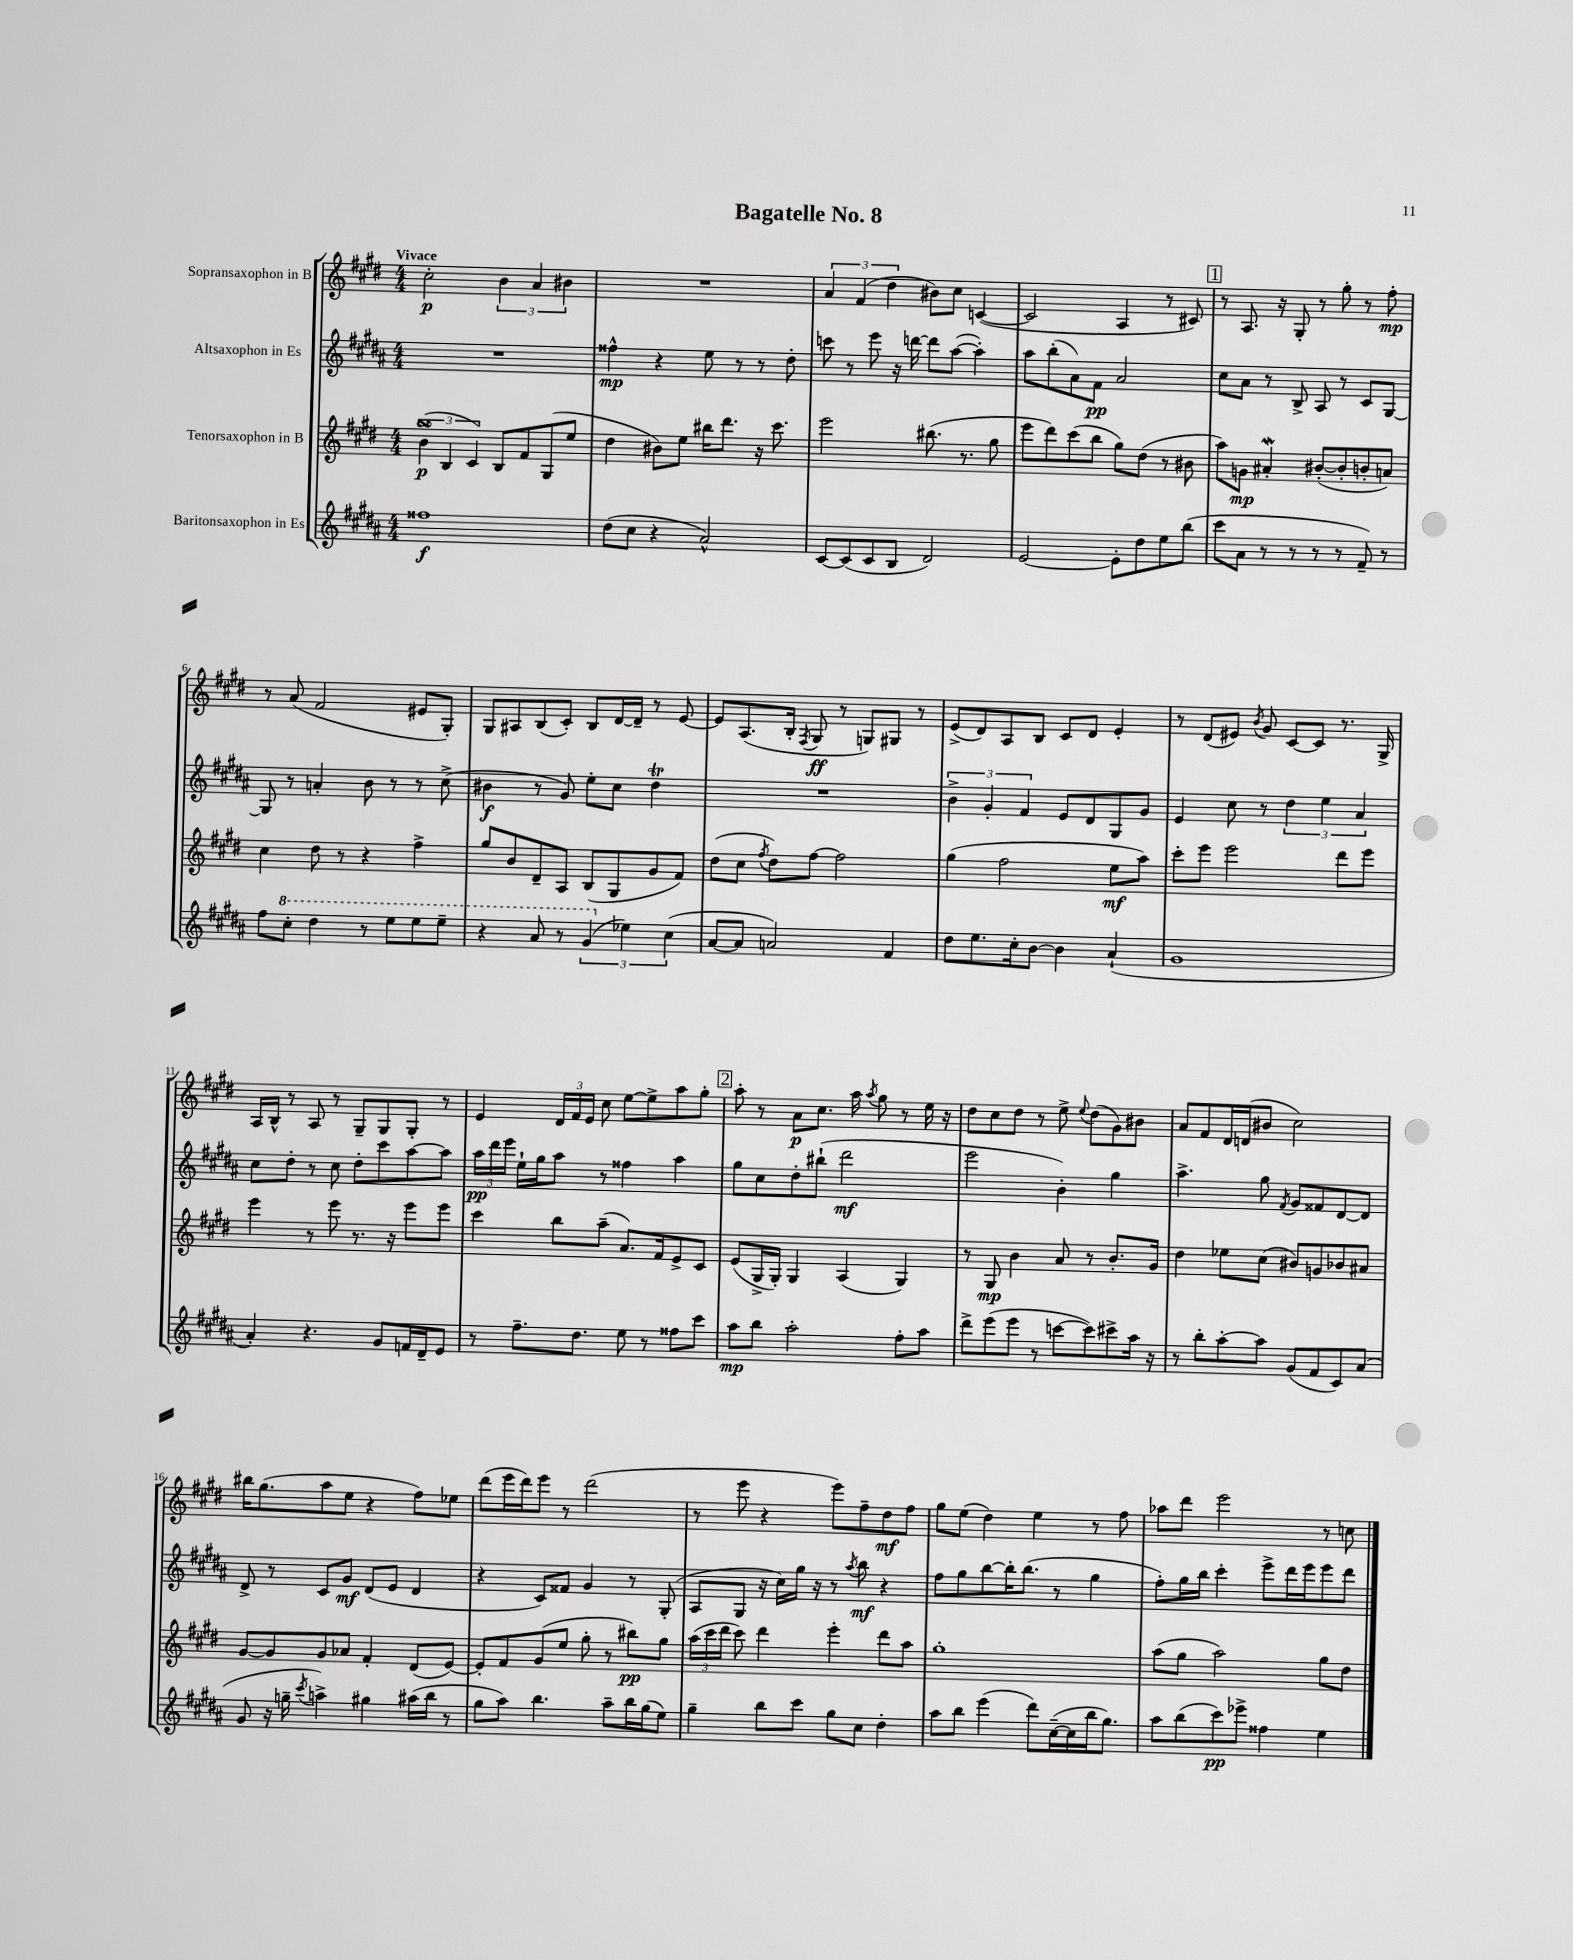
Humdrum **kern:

**kern	**dynam	**kern	**dynam	**kern	**dynam	**kern	**dynam
*part4	*part4	*part3	*part3	*part2	*part2	*part1	*part1
*staff4	*staff4	*staff3	*staff3	*staff2	*staff2	*staff1	*staff1
*I"Baritonsaxophon in Es	*	*I"Tenorsaxophon in B	*	*I"Altsaxophon in Es	*	*I"Sopransaxophon in B	*
*clefG2	*	*clefG2	*	*clefG2	*	*clefG2	*
*k[f#c#g#d#a#]	*	*k[f#c#g#d#]	*	*k[f#c#g#d#a#]	*	*k[f#c#g#d#]	*
*M4/4	*	*M4/4	*	*M4/4	*	*M4/4	*
=1	=1	=1	=1	=1	=1	=1	=1
!	!	!	!	!	!	!LO:TX:a:B:t=Vivace	!
1ff##X	f	(6bsSSS^\	p	1r	.	2cc#'\	p
.	.	6B/	.	.	.	.	.
.	.	6c#/)	.	.	.	.	.
.	.	8B/L	.	.	.	6b\	.
.	.	8f#/	.	.	.	.	.
.	.	.	.	.	.	6a/	.
.	.	(8G#/	.	.	.	.	.
.	.	.	.	.	.	6b#X\	.
.	.	8ee/J	.	.	.	.	.
=2	=2	=2	=2	=2	=2	=2	=2
(8dd#\L	.	4dd#\	.	4ff##X^^\	mp	1r	.
8cc#\J	.	.	.	.	.	.	.
4r	.	8b#X\L)	.	4r	.	.	.
.	.	8ee\J	.	.	.	.	.
2a#^^/)	.	16bb#X\KL	.	8ee\	.	.	.
.	.	8.ddd#\J	.	.	.	.	.
.	.	.	.	8r	.	.	.
.	.	16r	.	8r	.	.	.
.	.	8.ccc#\	.	.	.	.	.
.	.	.	.	8dd#'\	.	.	.
=3	=3	=3	=3	=3	=3	=3	=3
[8c#/L	.	2eee\	.	8cccn\	.	6a/	.
(8c#/]	.	.	.	8r	.	.	.
.	.	.	.	.	.	(6f#/	.
8c#/	.	.	.	8eee\	.	.	.
.	.	.	.	.	.	6dd#\	.
8B/J	.	.	.	16r	.	.	.
.	.	.	.	[16dddn\	.	.	.
2d#/)	.	(8.bb#X\	.	8ddd\L]	.	8b#X\L)	.
.	.	.	.	([8aa#\J	.	8cc#\J	.
.	.	8.r	.	.	.	.	.
.	.	.	.	4aa#'\])	.	([4cn/	.
.	.	8gg#\	.	.	.	.	.
=4	=4	=4	=4	=4	=4	=4	=4
[2e/	.	8eee\L	.	8aa#\L	.	2c/]	.
.	.	8ddd#\)	.	(8bb'\	.	.	.
.	.	(8ccc#\	.	8a#\)	.	.	.
.	.	8bb\J	.	8f#\J	pp	.	.
8e'\L]	.	8gg#\L)	.	2a#/	.	4A/	.
8dd#\	.	(8dd#\J	.	.	.	.	.
8ee\	.	8r	.	.	.	8r	.
(8bb\J	.	8b#X\	.	.	.	8c#X/)	.
!!LO:REH:place=s1:t=1
=5	=5	=5	=5	=5	=5	=5	=5
8ccc#\L	.	8aa\L)	.	8cc#\L	.	8r	.
8a#\J	.	8gn\J	mp	8a#\J	.	8.A/	.
8r	.	4a#XW'/	.	8r	.	.	.
.	.	.	.	.	.	16r	.
8r	.	.	.	8B^/	.	8G#'/	.
8r	.	([8b#X'/L	.	8A#/	.	8r	.
8r	.	8b#'/]	.	8r	.	8gg#'\	.
8f#~/)	.	8bn'/	.	8c#/L	.	8r	.
8r	.	8an/J)	.	[8G#/J	.	8ff#'\	mp
!!LO:LB:g=z
=6	=6	=6	=6	=6	=6	=6	=6
8ff#\L	.	4cc#\	.	8G#/]	.	8r	.
*8va	*	*	*	*	*	*	*
8ccc#'\J	.	.	.	8r	.	(8a/	.
4ddd#\	.	8dd#\	.	4an'/	.	2f#/	.
.	.	8r	.	.	.	.	.
8r	.	4r	.	8b\	.	.	.
8eee\L	.	.	.	8r	.	.	.
8eee\	.	4ff#^\	.	8r	.	8e#X/L	.
8eee~\J	.	.	.	(8cc#^\	.	8G#'/J)	.
=7	=7	=7	=7	=7	=7	=7	=7
4r	.	8gg#/L	.	4b#X\	f	8G#/L	.
.	.	8b/	.	.	.	8A#X/	.
8aa#/	.	8d#~/	.	8r	.	(8B/	.
8r	.	8A/J	.	8g#/)	.	8c#'/J)	.
(6gg#/	.	(8B/L	.	8ee'\L	.	8B/L	.
.	.	8G#/	.	8cc#\J	.	[16d#/L	.
*X8va	*	*	*	*	*	*	*
6ee-X\)	.	.	.	.	.	.	.
.	.	.	.	.	.	16d#~/JJ]	.
.	.	8g#/	.	4dd#t\	.	8r	.
(6cc#\	.	.	.	.	.	.	.
.	.	8f#/J)	.	.	.	[8e/	.
=8	=8	=8	=8	=8	=8	=8	=8
[8a#/L	.	(8dd#\L	.	1r	.	8e/L]	.
8a#/J]	.	8cc#\J	.	.	.	(8.A/	.
.	.	8qff#/	.	.	.	.	.
2an/)	.	8dd#\L)	.	.	.	.	.
.	.	.	.	.	.	16B'/Jk	.
.	.	.	.	.	.	8qF#/	.
.	.	[8ff#\J	.	.	.	8G#/	ff
.	.	2ff#\]	.	.	.	8r	.
.	.	.	.	.	.	8Gn/L)	.
4f#/	.	.	.	.	.	8G#X/J	.
.	.	.	.	.	.	8r	.
=9	=9	=9	=9	=9	=9	=9	=9
8dd#\L	.	(4gg#\	.	6b^\	.	(8e^/L	.
8.ee\	.	.	.	.	.	8d#/)	.
.	.	.	.	6g#'/	.	.	.
.	.	2ff#\	.	.	.	8A/	.
16cc#'\k	.	.	.	.	.	.	.
.	.	.	.	6f#/	.	.	.
[8b\J	.	.	.	.	.	8B/J	.
4b\]	.	.	.	8e/L	.	8c#/L	.
.	.	.	.	8d#/	.	8d#/J	.
(4a#`/	.	8ee\L	mf	8G#/	.	4e'/	.
.	.	8aa\J)	.	8g#/J	.	.	.
=10	=10	=10	=10	=10	=10	=10	=10
1g#	.	8ccc#'\L	.	4e/	.	8r	.
.	.	8eee\J	.	.	.	(8d#/L	.
.	.	2eee\	.	8cc#\	.	8e#X/J)	.
.	.	.	.	.	.	8qb/	.
.	.	.	.	8r	.	8g#/	.
.	.	.	.	6dd#\	.	[8c#/L	.
.	.	.	.	.	.	8c#/J]	.
.	.	.	.	6ee\	.	.	.
.	.	8ddd#\L	.	.	.	8.r	.
.	.	.	.	6a#/	.	.	.
.	.	8eee\J	.	.	.	.	.
.	.	.	.	.	.	16G#^/	.
!!LO:LB:g=z
=11	=11	=11	=11	=11	=11	=11	=11
4a#'/)	.	4eee\	.	8cc#\L	.	16A/LL	.
.	.	.	.	.	.	16B^^/JJ	.
.	.	.	.	8dd#'\J	.	8r	.
4.r	.	8r	.	8r	.	8A/	.
.	.	8eee\	.	8cc#\	.	8r	.
.	.	8.r	.	8dd#'\L	.	8G#~/L	.
8g#/L	.	.	.	8ccc#\	.	8G#/	.
.	.	16r	.	.	.	.	.
16fn/L	.	8eee\L	.	[8aa#\	.	8G#'/J	.
16d#~/J	.	.	.	.	.	.	.
8e/J	.	8eee\J	.	8aa#\J]	.	8r	.
=12	=12	=12	=12	=12	=12	=12	=12
8r	.	4ccc#\	.	24aa#\LL	pp	4e/	.
.	.	.	.	24ddd#\	.	.	.
.	.	.	.	24eee\JJ	.	.	.
8.ff#~\L	.	.	.	16ee`\LL	.	.	.
.	.	.	.	16gg#\J	.	.	.
.	.	8bb\L	.	8aa#\J	.	24d#/LL	.
.	.	.	.	.	.	24f#/	.
8.dd#\J	.	.	.	.	.	.	.
.	.	.	.	.	.	24e/JJ	.
.	.	(8aa~\J	.	8r	.	8cc#\	.
8ee\	.	8.a/L)	.	4ff##X\	.	[8ee\L	.
8r	.	.	.	.	.	8ee^\]	.
.	.	16f#/k	.	.	.	.	.
8ff##X\L	.	8e^/	.	4aa#\	.	8aa\	.
8ccc#\J	.	8c#/J	.	.	.	8gg#'\J	.
!!LO:REH:place=s1:t=2
=13	=13	=13	=13	=13	=13	=13	=13
8aa#\L	mp	(8e/L	.	8gg#\L	.	8aa'\	.
8bb\J	.	16G#^/L	.	8cc#\	.	8r	.
.	.	16G#'/JJ)	.	.	.	.	.
2aa#'\	.	4G#/	.	8dd#'\	.	8a\L	p
.	.	.	.	(8bb#X`\J	.	8.cc#\J	.
.	.	(4A/	.	2ddd#\	mf	.	.
.	.	.	.	.	.	16aa\	.
.	.	.	.	.	.	8qaa/	.
.	.	.	.	.	.	8gg#\	.
8ff#'\L	.	4G#/)	.	.	.	8r	.
8aa#\J	.	.	.	.	.	16ee\	.
.	.	.	.	.	.	16r	.
=14	=14	=14	=14	=14	=14	=14	=14
8ddd#^\L	.	8r	.	2eee\	.	8dd#\L	.
(8eee\	.	8G#/	mp	.	.	8cc#\	.
8eee\J	.	4b\	.	.	.	8dd#\J	.
8r	.	.	.	.	.	8r	.
[8cccn\L	.	8a/	.	4b'\)	.	8ee^\	.
.	.	.	.	.	.	8qqee/	.
8ccc\])	.	8r	.	.	.	(8dd#\L	.
8ccc#X^\	.	8.b'/L	.	4gg#\	.	8g#\)	.
16aa#\Jk	.	.	.	.	.	8b#X\J	.
16r	.	16g#/Jk	.	.	.	.	.
=15	=15	=15	=15	=15	=15	=15	=15
8r	.	4dd#\	.	4.aa#^\	.	8a/L	.
8bb'\L	.	.	.	.	.	8f#/	.
[8aa#'\	.	8ee-X\L	.	.	.	16d#/L	.
.	.	.	.	.	.	(16dn/J	.
8aa#\J]	.	(8cc#\J	.	8gg#\	.	8b#X/J	.
.	.	.	.	8qf#/	.	.	.
(8g#/L	.	8b#X/L)	.	8g#/L	.	2cc#\)	.
8f#/	.	8gn/	.	8f##X/	.	.	.
8c#/)	.	8b-X/	.	[8d#/	.	.	.
(8a#/J	.	8a#X/J	.	8d#/J]	.	.	.
!!LO:LB:g=z
=16	=16	=16	=16	=16	=16	=16	=16
8g#/	.	[8g#/L	.	8d#^/	.	16bb#X\KL	.
.	.	.	.	.	.	(8.gg#\	.
16r	.	8g#/]	.	8r	.	.	.
16ggn~\	.	.	.	.	.	.	.
8qccc#/	.	.	.	.	.	.	.
4aan^\)	.	8g#/	.	8c#/L	.	8aa\	.
.	.	8a-X/J	.	8g#/J	mf	8ee\J	.
4gg#X\	.	4f#'/	.	(8d#/L	.	4r	.
.	.	.	.	8e/J	.	.	.
(16aa#X\LL	.	(8d#/L	.	4d#/	.	8ff#\L)	.
16bb\JJ	.	.	.	.	.	.	.
8r	.	[8e/J)	.	.	.	8ee-X\J	.
=17	=17	=17	=17	=17	=17	=17	=17
8gg#\L	.	8e'/L]	.	4r	.	(8ddd#\L	.
8aa#\J)	.	8f#/	.	.	.	16eee\L	.
.	.	.	.	.	.	16ddd#\J)	.
4.bb\	.	(8g#/	.	8c#/L)	.	8eee\J	.
.	.	8ee/J	.	8f##X/J	.	8r	.
.	.	8gg#'\	.	4g#/	.	(2ddd#\	.
8aa#~\L	.	8r	.	.	.	.	.
16bb\L	.	8bb#X\L)	pp	8r	.	.	.
(16gg#\J	.	.	.	.	.	.	.
8ee\J)	.	8gg#\J	.	(8G#'/	.	.	.
=18	=18	=18	=18	=18	=18	=18	=18
4gg#~\	.	(24aa\LL	.	8A#/L	.	8r	.
.	.	24ccc#\	.	.	.	.	.
.	.	24ddd#\JJ	.	.	.	.	.
.	.	8ccc#\)	.	8G#/J	.	8eee\	.
8bb\L	.	4ddd#\	.	16r	.	4r	.
.	.	.	.	16cc#\LL)	.	.	.
8ccc#\J	.	.	.	16gg#\JJ	.	.	.
.	.	.	.	16r	.	.	.
8gg#\L	.	4eee'\	.	8r	.	8eee\L)	.
.	.	.	.	8qaa#/	.	.	.
8cc#\J	.	.	.	8bb\	mf	8ff#~\	.
4dd#'\	.	8ddd#\L	.	4r	.	8dd#\	mf
.	.	8aa\J	.	.	.	8ff#\J	.
=19	=19	=19	=19	=19	=19	=19	=19
8aa#\L	.	1gg#'	.	8ff#\L	.	8gg#\L	.
8bb\J	.	.	.	8gg#\	.	(8ee\J	.
(4eee\	.	.	.	[8bb\	.	4dd#\)	.
.	.	.	.	16bb'\K]	.	.	.
.	.	.	.	(8.bb\J	.	.	.
8ddd#\L)	.	.	.	.	.	4ee\	.
([16cc#~\L	.	.	.	8r	.	.	.
16cc#\]	.	.	.	.	.	.	.
16bb\J	.	.	.	4gg#\	.	8r	.
8.gg#\J)	.	.	.	.	.	.	.
.	.	.	.	.	.	8ff#\	.
=20	=20	=20	=20	=20	=20	=20	=20
8aa#\L	.	(8aa\L	.	8ff#'\L)	.	8aa-X\L	.
(8bb\	.	8gg#\J	.	16gg#\L	.	8ddd#\J	.
.	.	.	.	16bb\JJ	.	.	.
8ccc#\)	pp	2aa\)	.	4ccc#'\	.	2eee\	.
8eee-X^\J	.	.	.	.	.	.	.
4ff##X\	.	.	.	8eee^\L	.	.	.
.	.	.	.	16ddd#\L	.	.	.
.	.	.	.	16eee\J	.	.	.
4ee\	.	8gg#\L	.	8eee\	.	8r	.
.	.	8dd#\J	.	8ddd#\J	.	8ccn\	.
==	==	==	==	==	==	==	==
*-	*-	*-	*-	*-	*-	*-	*-
